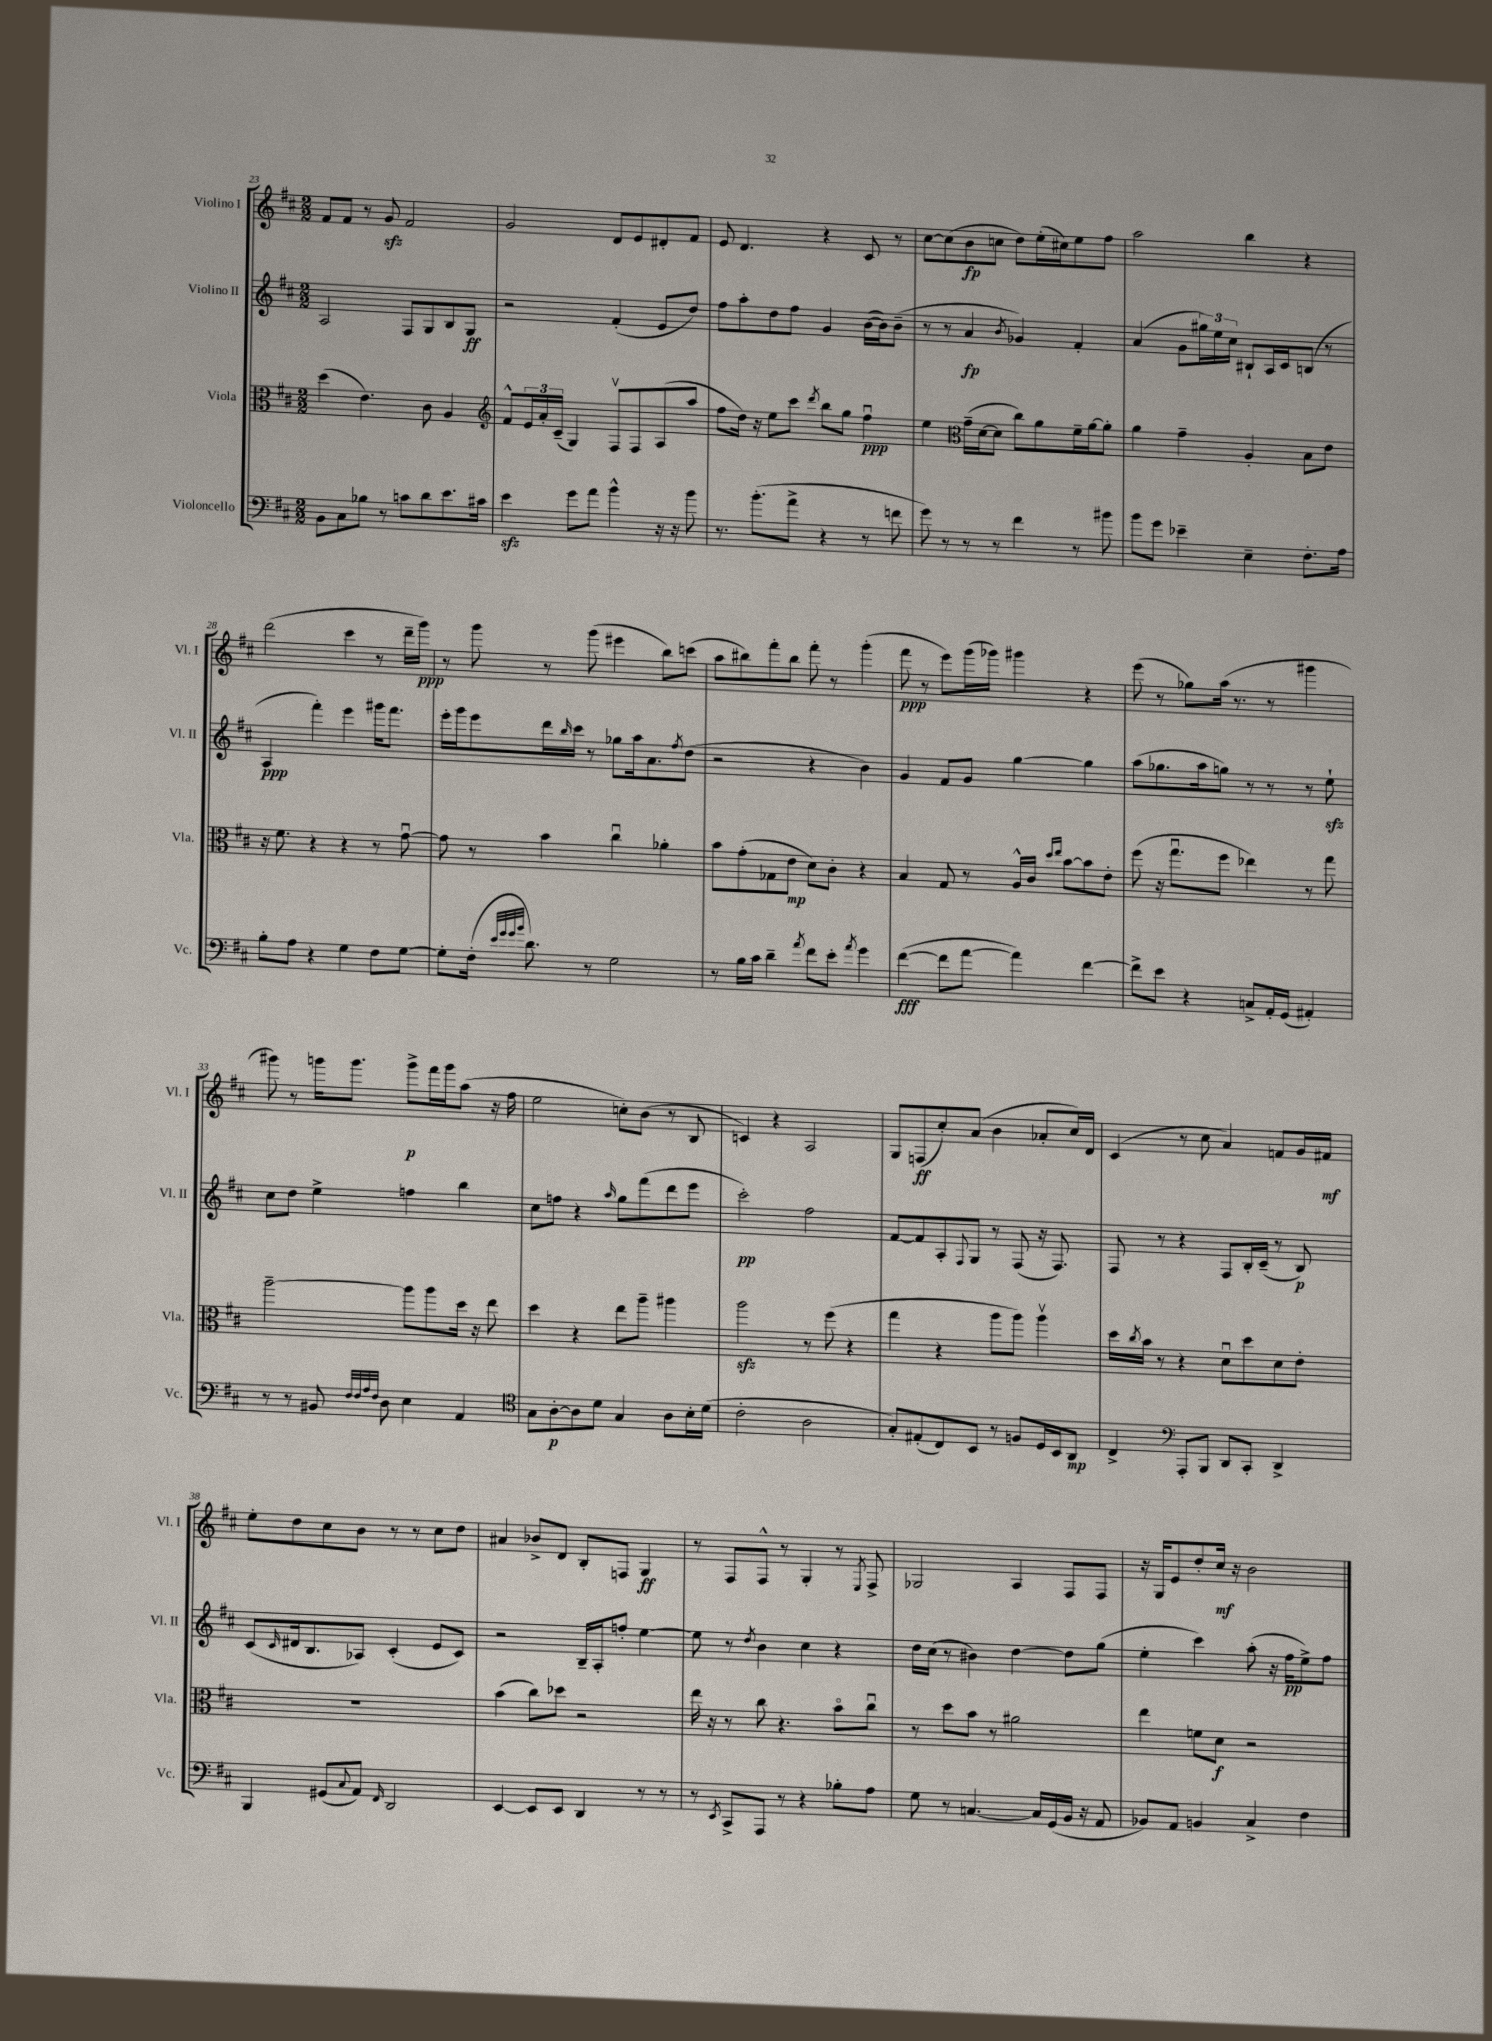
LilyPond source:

<<
\new StaffGroup <<
\new Staff = "s0" \with { instrumentName = "Violino I" shortInstrumentName = "Vl. I" } {
    \clef treble \key d \major \numericTimeSignature \time 2/2
    fis'8 fis'8 r8 g'8\sfz fis'2 |
    g'2 d'8 e'8 dis'8-. fis'8 |
    e'8 d'4. r4 cis'8 r8 |
    cis''8~ cis''8( b'8\fp c''8 d''8) e''16-.( cis''16) e''8 fis''8 |
    a''2 b''4 r4 |
    d'''2( cis'''4 r8 d'''16-- g'''16\ppp) |
    r8 g'''8 r8 g'''8( eis'''4 b''8) c'''8( |
    a''8 bis''8) fis'''8-. bis''8 fis'''8-. r8 g'''4-.( |
    fis'''8\ppp r8 e'''8) g'''16( ges'''16) gis'''4 r4 |
    e'''8( r8 ges''8) a''16( r8. r8 gis'''4 |
    gis'''8) r8 g'''16 g'''8. g'''8->\p fis'''16 g'''16 a''8( r16 fis''16 |
    e''2 c''8-.) b'8( r8 b8 |
    c'4) r4 a2 |
    g8 f8\ff( cis''8-.) a'8( b'4 aes'8-. cis''16) d'16 |
    cis'4( r8 cis''8 a'4) f'8 g'16 fis'16\mf |
    e''8-. d''8 cis''8 b'8 r8 r8 cis''8 d''8 |
    ais'4 bes'8-> d'8 b8-. f8 g4\ff |
    r8 fis8 fis8-^ r8 g4-. r8 \acciaccatura { e8 } fis8-> |
    ges2 a4 fis8 fis8 |
    r16 g16 e'8 d''8-. cis''16\mf r16 b'2 \bar "|." |
}
\new Staff = "s1" \with { instrumentName = "Violino II" shortInstrumentName = "Vl. II" } {
    \clef treble \key d \major \numericTimeSignature \time 2/2
    a2 fis8 g8 b8 g8\ff |
    r2 fis'4-.( e'8 d''8) |
    fis''8 a''8-. d''8 fis''8 g'4 b'16~( b'16) b'8--( |
    r8 r8 a'4\fp \acciaccatura { b'8 } ges'4) fis'4-. |
    a'4( g'8 \tuplet 3/2 { gis''16) e''16 cis''16 } bis8-! a16 cis'16 b8( r8 |
    a4\ppp fis'''4-.) e'''4 gis'''16 fis'''8. |
    e'''16-. g'''16 e'''8 d'''16 \grace { b''16 } cis'''16 r8 ges''8 a''16 a'8. \acciaccatura { fis''8 } d''8( |
    r2 r4 b'4) |
    g'4 fis'8 g'8 g''4~ g''4 |
    a''8( ges''8. a''16 g''8) r8 r8 r8 e''8-!\sfz |
    cis''8 d''8 e''4-> f''4 b''4 |
    cis''8 f''8 r4 \grace { a''16 } g''8 fis'''8( d'''8 e'''8 |
    cis'''2-.\pp) fis''2 |
    fis'8~ fis'8 a8-. \appoggiatura { fis8 } g8 r8 fis8( r16 fis8.) |
    fis8 r8 r4 fis8 b16-. cis'16--( r8 b8\p) |
    cis'8( \grace { cis'16 } dis'16 b8. aes8) cis'4-.( e'8 cis'8) |
    r2 b16-- a16-. f''8-. e''4~ |
    e''8 r8 \acciaccatura { d''8 } b'4 cis''4 r4 |
    d''16 cis''16( r8 bis'4) d''4~ d''8 g''8( |
    e''4-. cis'''4) a''8-.( r16 fis''16\pp e''8->) fis''8 \bar "|." |
}
\new Staff = "s2" \with { instrumentName = "Viola" shortInstrumentName = "Vla." } {
    \clef alto \key d \major \numericTimeSignature \time 2/2
    d''4( e'4.) cis'8 a4 |
    \clef treble fis'8-^ \tuplet 3/2 { e'16 a'16-. cis'16--( } g4) fis8\upbow fis8 a8( a''8 |
    fis''8 d''16) r16 e''8 cis'''8 \acciaccatura { d'''8 } b''8 g''8 fis''4\downbow\ppp |
    e''4 \clef alto g'16--( d'16~ d'8 cis''8) a'8 fis'16-- a'16~ a'8-. |
    a'4 g'4-- a4-. b8 e'8 |
    r16 fis'8. r4 r4 r8 g'8~\downbow |
    g'8 r8 b'4 cis''4\downbow aes'4-. |
    b'8 g'8-.( ges8 e'8\mp d'8) cis'8-. r4 |
    b4 g8 r8 a16-^ cis'16 \grace { d''16 e''16 } b'8~ b'8 e'8-. |
    fis''8( r16 g''8.\downbow fis''8 ees''4) r8 g''8 |
    a''2~-- a''8 a''8 d''16 r16 e''8 |
    d''4 r4 e''8 a''8-- ais''4 |
    a''2\sfz r8 fis''8( r4 |
    g''4 r4 a''8 a''8) a''4\upbow |
    d''16 \acciaccatura { cis''8 } b'16 r8 r4 d'8\downbow d''8 d'8 e'8-. |
    R1 |
    b'4( cis''8) des''8 r2 |
    e''16 r16 r8 cis''8 r4. b'8\flageolet cis''8\downbow |
    r8 d''8 b'8 r8 ais'2 |
    e''4 f'8 d'8\f r2 \bar "|." |
}
\new Staff = "s3" \with { instrumentName = "Violoncello" shortInstrumentName = "Vc." } {
    \clef bass \key d \major \numericTimeSignature \time 2/2
    b,8 cis8 bes8 r8 c'8 d'8 e'8. cis'16 |
    e'4\sfz g'8 a'8 b'4-^ r16 r16 b'8 |
    r8. b'8.-.( a'8-> r4 r8 f'8 |
    g'8) r8 r8 r8 fis'4 r8 bis'8 |
    b'8 g'8 ees'4-- e4-- fis8.-. a16 |
    b8-. a8 r4 g4 fis8 g8~ |
    g8-. fis16-.( \grace { e'32 g'32 g'32 b'32 } d'8.) r8 g2 |
    r8 b16 cis'16 d'4-- \acciaccatura { a'8 } fis'8 e'8-. \acciaccatura { a'8 } g'4 |
    fis'4~\fff( fis'8 a'8~ a'4) fis'4~ |
    fis'8-> e'8 r4 c8-> a,16-. g,16( ais,4-.) |
    r8 r8 bis,8 \grace { fis32 fis32 a32 fis32 } d8 e4 a,4 |
    \clef tenor g8 a8~-.\p a8 d'8 g4 a8 b16-. d'16( |
    cis'2-. a2 |
    g8-.) eis8-.( cis8) b,8 r8 f8 d16 b,16 a,8\mp |
    cis4-> \clef bass a,,8-. b,,8 d,8 cis,8-. d,4-> |
    b,,4 gis,8( \appoggiatura { cis8 } a,8) \grace { fis,16 } d,2 |
    e,4~ e,8 e,8 d,4 r8 r8 |
    r8 \acciaccatura { e,8 } cis,8-> a,,8 r8 r4 bes8-. a8 |
    g8 r8 c4.~ c16 g,16( b,16 r16 a,8 |
    bes,8) a,8 b,4 cis4-> fis4 \bar "|." |
}
>>
>>
\layout { \context { \Score currentBarNumber = #23 } }
